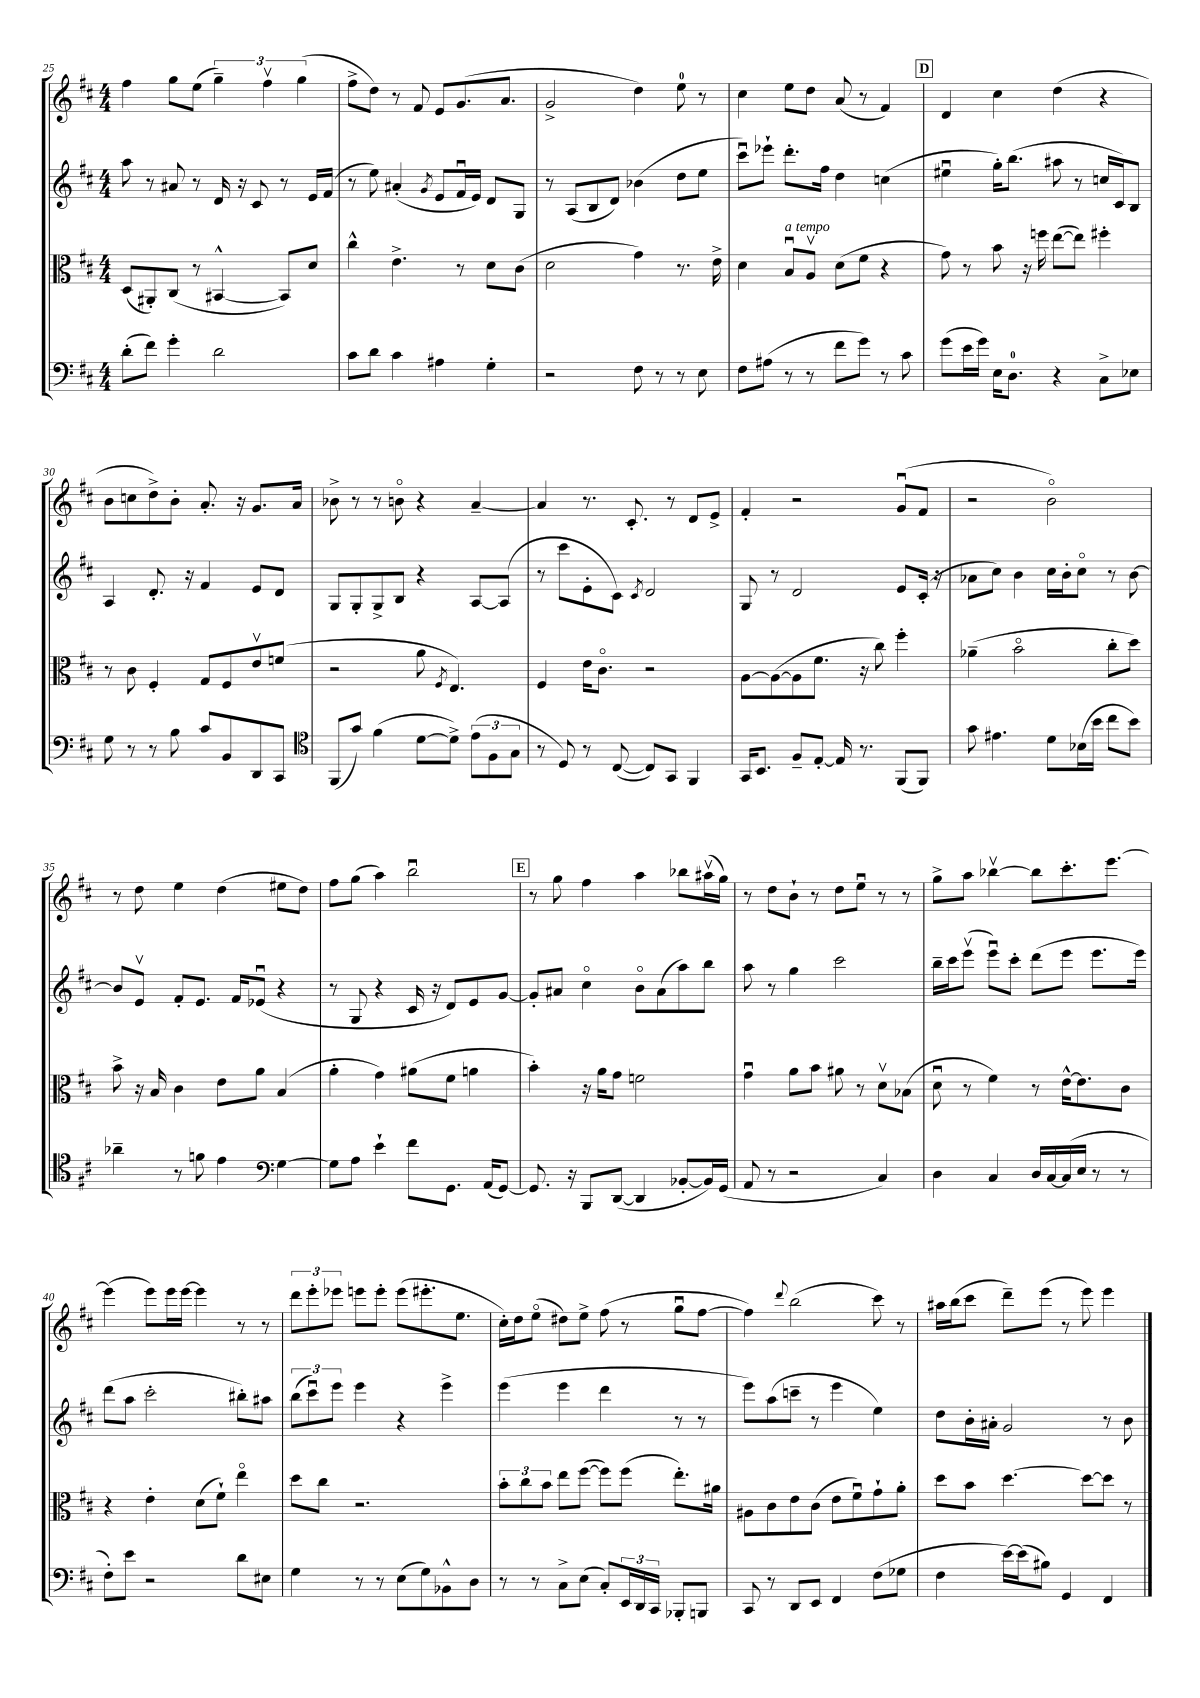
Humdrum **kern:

**kern	**kern	**kern	**kern
*part4	*part3	*part2	*part1
*staff4	*staff3	*staff2	*staff1
*clefF4	*clefC3	*clefG2	*clefG2
*k[f#c#]	*k[f#c#]	*k[f#c#]	*k[f#c#]
*M4/4	*M4/4	*M4/4	*M4/4
=25	=25	=25	=25
(8d'\L	(8D/L	8aa\	4ff#\
8f#\J)	8AA#X'/)	8r	.
4g'\	(8C#/J	8a#X/	8gg\L
.	8r	8r	(8ee\J
2d\	[4BB#X^^/	16d/	6gg~\)
.	.	16r	.
.	.	8c#/	.
.	.	.	6ff#v\
.	8BB#/L])	8r	.
.	.	.	(6gg\
.	8d/J	16e/LL	.
.	.	(16f#/JJ	.
=26	=26	=26	=26
8c#\L	4cc#^^\	8r	8ff#^\L
8d\J	.	8ee\)	8dd\J)
4c#\	4.e^\	(4a#X'/	8r
.	.	.	8f#/
.	.	8qg/	.
4A#X\	.	8e/L	8e/L
.	8r	16f#u/L	(8.g/
.	.	16e/JJ)	.
4G'\	8d\L	8d/L	.
.	.	.	8.a/J
.	(8c#\J	8G/J	.
=27	=27	=27	=27
2r	2d\	8r	2g^/
.	.	(8A/L	.
.	.	8B/	.
.	.	8d/J)	.
8F#\	4g\)	(4b-X\	4dd\)
8r	.	.	.
8r	8.r	8dd\L	8ee\
8E\	.	8ee\J	8r
.	16e^\	.	.
=28	=28	=28	=28
8F#\L	4d\	8ccc#u\L)	4cc#\
(8A#X\J	.	8eee-X`\J	.
!	!LO:TX:a:i:t=a tempo	!	!
8r	8Bu/L	8.ddd'\L	8ee\L
8r	8Av/J	.	8dd\J
.	.	16ff#\Jk	.
8f#\L	(8d\L	4dd\	(8a/
8g\J)	8f#\J	.	8r
8r	4r	(4ccn\	4f#/)
8c#\	.	.	.
!!LO:REH:place=s1:t=D
=29	=29	=29	=29
(8g\L	8g\)	4ee#Xu\	4d/
16e\L	8r	.	.
16g\JJ)	.	.	.
16E\KL	8b\	16gg'\KL)	4cc#\
8.D\J	.	(8.bb\J	.
.	16r	.	.
.	16ffn\	.	.
4r	([8ee\L	8aa#X\	(4dd\
.	8ee\J])	8r	.
8C#^\L	4ff#X'\	16ccn/LL	4r
.	.	16c#/J)	.
8E-X\J	.	8B/J	.
!!LO:LB:g=z
=30	=30	=30	=30
8G\	8r	4A/	8b\L
8r	8c#\	.	8ccn\
8r	4F#'/	8.d'/	8dd^\)
8B\	.	.	8b'\J
.	.	16r	.
8c#/L	8G/L	4f#/	8.a'/
8BB/	8F#/	.	.
.	.	.	16r
8DD/	8ev/	8e/L	8.g/L
8CC#/J	(8fn/J	8d/J	.
.	.	.	16a/Jk
=31	=31	=31	=31
*clefC4	*	*	*
(8FF#/L	2r	8G/L	8b-X^\
8g/J)	.	8G'/	8r
(4f#\	.	8G^/	8r
.	.	8B/J	8bn\
[8d\L	8a\	4r	4r
.	8qF#/	.	.
8d^\J])	4.E/)	.	.
(12e\L	.	[8A/L	[4a~/
12F#\	.	.	.
.	.	(8A/J]	.
12G\J	.	.	.
=32	=32	=32	=32
8r	4F#/	8r	4a/]
8D/)	.	8ccc#\L	.
8r	16e\KL	8e'\	8.r
.	8.c#\J	.	.
([8C#/	.	8c#\J)	.
.	.	.	8.c#'/
.	.	8qc#/	.
8C#/L])	2r	2d/	.
8GG/J	.	.	8r
4FF#/	.	.	8d/L
.	.	.	8e^/J
=33	=33	=33	=33
16GG/KL	[8A\L	8G/	4f#'/
8.BB/J	.	.	.
.	(8A\_	8r	.
8F#~/L	8A\]	2d/	2r
[8E'/J	8.f#\J	.	.
16E/]	.	.	.
8.r	16r	.	.
.	8cc#\)	.	.
(8FF#/L	4ff#'\	8e/L	(8gu/L
8FF#/J)	.	(16c#'/Jk	8f#/J
.	.	16r	.
=34	=34	=34	=34
8g\	(4a-X~\	8a-X\L	2r
4.e#X\	.	8cc#\J)	.
.	2b\	4b\	.
8d\L	.	16cc#\LL	2b\)
.	.	16b'\J	.
(16B-X\L	.	8cc#\J	.
16b\JJ	.	.	.
8cc#\L	8cc#'\L	8r	.
8b\J)	8dd\J)	[8b\	.
!!LO:LB:g=z
=35	=35	=35	=35
4a-X~\	8b^\	8b/L]	8r
.	16r	8ev/J	8dd\
.	16B/	.	.
8r	4c#\	8f#'/L	4ee\
8fn\	.	8.e/J	.
4e\	8e\L	.	(4dd\
.	.	16f#/KL	.
.	8a\J	(8e-Xu/J	.
*clefF4	*	*	*
[4G\	(4B/	4r	8ee#X\L
.	.	.	8dd\J)
=36	=36	=36	=36
8G\L]	4a'\	8r	8ff#\L
8A\J	.	8G/	(8gg\J
4e`\	4g\)	4r	4aa\)
8f#\L	(8a#X\L	16c#/	2bbu\
.	.	16r	.
8.GG\J	8f#\J	8d/L)	.
.	4an\	8e/	.
(16AA/KL	.	.	.
[8GG/J)	.	[8g/J	.
!!LO:REH:place=s1:t=E
=37	=37	=37	=37
8.GG/]	4b'\)	8g'/L]	8r
.	.	8a#X/J	8gg\
16r	.	.	.
8BBB/L	16r	4cc#\	4ff#\
.	16a\KL	.	.
([8DD/J	8g\J	.	.
4DD/]	2fn\	8b\L	4aa\
.	.	(8a#\	.
[8BB-X'/L	.	8aa\)	8bb-X\L
16BB-/L])	.	8bb\J	(16aa#Xv\L
(16GG/JJ	.	.	16gg\JJ)
=38	=38	=38	=38
8AA/	4gu\	8aa\	8r
8r	.	8r	8dd\L
2r	8a\L	4gg\	8b`\J
.	8b\J	.	8r
.	8a#X\	2ccc#\	8dd\L
.	8r	.	8eeu\J
4C#/)	8dv\L	.	8r
.	(8B-X\J	.	8r
=39	=39	=39	=39
4D\	8du\	16bb~\LL	8gg^\L
.	.	16ccc#\J	.
.	8r	(8eeev\J	8aa\J
4C#/	4f#\)	8eeeu\L)	[4bb-Xv\
.	.	8ccc#'\J	.
16D/LL	8r	(8ddd\L	8bb-\L]
[16C#/	.	.	.
(16C#/]	[16e^^\KL	8eee\J	8.ccc#'\
16E/JJ	8.e\]	.	.
8r	.	8.eee\L	.
.	.	.	[8.eee\J
8r	8c#\J	.	.
.	.	16eee\Jk)	.
!!LO:LB:g=z
=40	=40	=40	=40
8F#'\L)	4r	(8ddd\L	(4eee\]
8e\J	.	8aa\J	.
2r	4e'\	2ccc#'\	8eee\L)
.	.	.	16eee\L
.	.	.	[16eee\JJ
.	(8d\L	.	4eee\]
.	8f#`\J)	.	.
8d\L	4ee\	8bb#X'\L)	8r
8E#X\J	.	8aa#X\J	8r
=41	=41	=41	=41
4G\	8dd\L	(12bb\L	12ddd\L
.	.	12ccc#u\)	12eee'\
.	8cc#\J	.	.
.	.	12eee\J	12eee-X\J
8r	2.r	4eee\	8eeen\L
8r	.	.	8eee'\J
(8E\L	.	4r	(8eee\L
8G\)	.	.	8.eee#X'\
8BB-X^^\	.	4eee^\	.
.	.	.	8.ee\J
8D\J	.	.	.
=42	=42	=42	=42
8r	12b'\L	(4eee\	16cc#'\LL)
.	.	.	16dd\J
.	12cc#\	.	.
8r	.	.	(8ee\J
.	12b\J	.	.
8C#^\L	8ee\L	4eee\	8dd#X\L)
(8E\J	([8ff#\J	.	8ee^\J
8C#'/L)	8ff#\L])	4ddd\	(8ff#\
24EE/L	(8ff#\J	.	8r
24DD/	.	.	.
24CC#/JJ	.	.	.
8BBB-X'/L	8.ee'\L)	8r	8ggu\L
8BBBn/J	.	8r	[8ff#\J
.	16a#X\Jk	.	.
=43	=43	=43	=43
8CC#/	8A#X\L	8eee\L)	4ff#\])
8r	8c#\	(8aa\	.
.	.	.	8qqddd/
8DD/L	8e\	8cccn~\J	(2bb\
8EE/J	(8c#\J	8r	.
4FF#/	8e\L	4eee\	.
.	8f#u\)	.	.
(8F#\L	8g`\	4ee\)	8ccc#\)
8G-X\J	8a'\J	.	8r
=44	=44	=44	=44
4F#\	8dd\L	8dd\L	16aa#X\LL
.	.	.	(16bb\J
.	8b\J	16b'\L	8ccc#\J
.	.	16a#X'\JJ	.
[16e\LL)	[4.dd\	2g/	8ddd~\L)
(16e\J]	.	.	.
8B#X\J)	.	.	(8eee\J
4GG/	.	.	8r
.	8dd\L_	.	8eee\)
4FF#/	8dd\J]	8r	4eee\
.	8r	8b\	.
==	==	==	==
*-	*-	*-	*-
